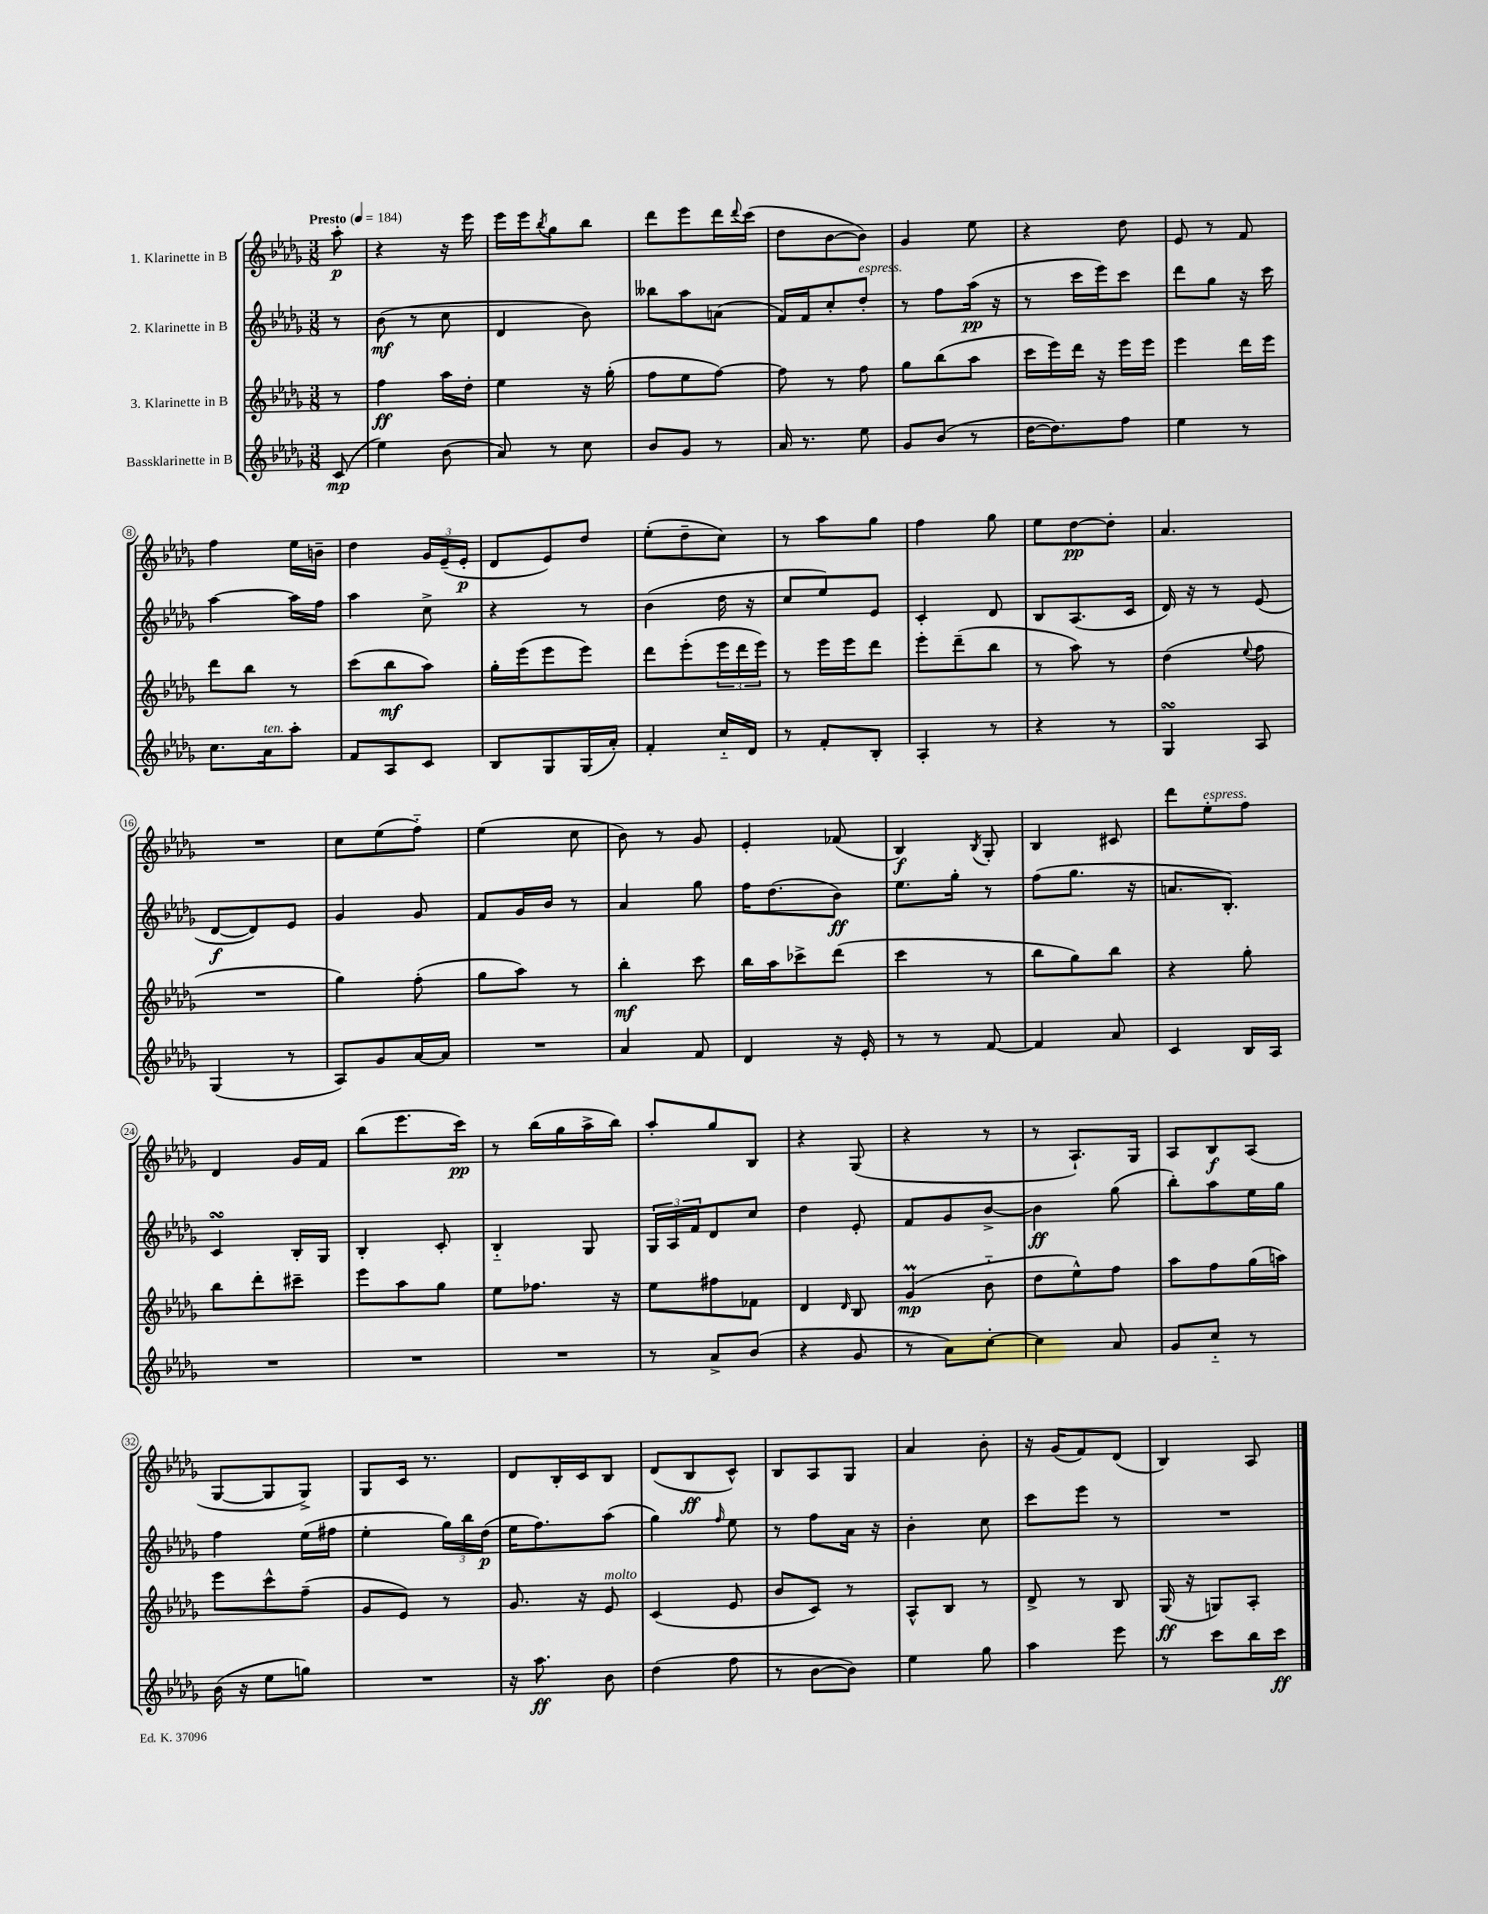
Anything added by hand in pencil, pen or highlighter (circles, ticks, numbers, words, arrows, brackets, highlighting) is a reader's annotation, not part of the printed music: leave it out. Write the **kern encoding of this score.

**kern	**dynam	**kern	**dynam	**kern	**dynam	**kern	**dynam
*part4	*part4	*part3	*part3	*part2	*part2	*part1	*part1
*staff4	*staff4	*staff3	*staff3	*staff2	*staff2	*staff1	*staff1
*I"Bassklarinette in B	*	*I"3. Klarinette in B	*	*I"2. Klarinette in B	*	*I"1. Klarinette in B	*
*clefG2	*	*clefG2	*	*clefG2	*	*clefG2	*
*k[b-e-a-d-g-]	*	*k[b-e-a-d-g-]	*	*k[b-e-a-d-g-]	*	*k[b-e-a-d-g-]	*
*M3/8	*	*M3/8	*	*M3/8	*	*M3/8	*
*MM184	*	*MM184	*	*MM184	*	*MM184	*
=	=	=	=	=	=	=	=
!	!	!	!	!	!	!LO:TX:a:B:t=Presto	!
(8c/	mp	8r	.	8r	.	8aa-'\	p
=1	=1	=1	=1	=1	=1	=1	=1
4ee-\)	.	4ff\	ff	(8b-\	mf	4r	.
.	.	.	.	8r	.	.	.
(8b-\	.	16aa-\LL	.	8cc\	.	16r	.
.	.	16dd-'\JJ	.	.	.	16eee-\	.
=2	=2	=2	=2	=2	=2	=2	=2
8a-/)	.	4ee-\	.	4d-/	.	16eee-\LL	.
.	.	.	.	.	.	16eee-\J	.
.	.	.	.	.	.	8qbb-/	.
8r	.	.	.	.	.	8gg-\	.
8cc\	.	16r	.	8b-\)	.	8bb-\J	.
.	.	(16gg-'\	.	.	.	.	.
=3	=3	=3	=3	=3	=3	=3	=3
8b-/L	.	8ff\L	.	8bb--X\L	.	8ddd-\L	.
8g-/J	.	8ee-\	.	8aa-\	.	8eee-\	.
8r	.	[8ff\J)	.	(8an\J	.	16ddd-\L	.
.	.	.	.	.	.	8qqddd-/	.
.	.	.	.	.	.	(16ccc\JJ	.
=4	=4	=4	=4	=4	=4	=4	=4
16a-/	.	8ff\]	.	16f/LL)	.	8dd-\L	.
8.r	.	.	.	16f/J	.	.	.
.	.	8r	.	8cc'/	.	[8b-\	.
!	!	!	!	!LO:TX:a:i:t=espress.	!	!	!
8ee-\	.	8ff\	.	8dd-'/J	.	8b-\J])	.
=5	=5	=5	=5	=5	=5	=5	=5
8g-/L	.	8gg-\L	.	8r	.	4g-/	.
(8b-/J	.	(8bb-\	.	8ff\L	.	.	.
8r	.	8aa-\J	.	(16aa-\Jk	pp	8ee-\	.
.	.	.	.	16r	.	.	.
=6	=6	=6	=6	=6	=6	=6	=6
[16dd-\KL	.	16ccc\LL	.	8r	.	4r	.
8.dd-\])	.	16eee-\)	.	.	.	.	.
.	.	16ddd-\JJ	.	16ccc\LL	.	.	.
.	.	16r	.	16eee-\J)	.	.	.
8ff\J	.	16eee-\LL	.	8ccc\J	.	8dd-\	.
.	.	16eee-\JJ	.	.	.	.	.
=7	=7	=7	=7	=7	=7	=7	=7
4ee-\	.	4eee-\	.	8ddd-\L	.	8e-/	.
.	.	.	.	8gg-\J	.	8r	.
8r	.	16ddd-\LL	.	16r	.	8f/	.
.	.	16eee-\JJ	.	16ccc\	.	.	.
!!LO:LB:g=z
=8	=8	=8	=8	=8	=8	=8	=8
8.cc\L	.	8ddd-\L	.	[4aa-\	.	4ff\	.
.	.	8bb-\J	.	.	.	.	.
!LO:TX:a:i:t=ten.	!	!	!	!	!	!	!
16a-\k	.	.	.	.	.	.	.
8aa-'\J	.	8r	.	16aa-\LL]	.	16ee-\LL	.
.	.	.	.	16ff\JJ	.	16bn~\JJ	.
=9	=9	=9	=9	=9	=9	=9	=9
8f/L	.	(8ccc\L	.	4aa-\	.	4dd-\	.
8A-/	.	8bb-\	mf	.	.	.	.
8c/J	.	8aa-\J)	.	8cc^\	.	24g-/LL	.
.	.	.	.	.	.	(24e-~/	.
.	.	.	.	.	.	24e-'/JJ	p
=10	=10	=10	=10	=10	=10	=10	=10
8B-/L	.	16gg-'\LL	.	4r	.	8d-/L	.
.	.	(16eee-\J	.	.	.	.	.
8G-/	.	8eee-\	.	.	.	8e-/)	.
(16G-/L	.	8eee-\J)	.	8r	.	8dd-/J	.
16a-'/JJ)	.	.	.	.	.	.	.
=11	=11	=11	=11	=11	=11	=11	=11
4f'/	.	8ddd-\L	.	(4b-\	.	(8ee-'\L	.
.	.	(8eee-'\	.	.	.	8dd-~\	.
16cc/LL	.	24eee-\L	.	16dd-\	.	8cc\J)	.
.	.	24ddd-\	.	.	.	.	.
16d-/JJ	.	.	.	16r	.	.	.
.	.	24eee-\JJ)	.	.	.	.	.
=12	=12	=12	=12	=12	=12	=12	=12
8r	.	8r	.	8cc/L	.	8r	.
8f'/L	.	16eee-\LL	.	8ee-/)	.	8aa-\L	.
.	.	16eee-\J	.	.	.	.	.
8B-'/J	.	8ddd-\J	.	8e-/J	.	8gg-\J	.
=13	=13	=13	=13	=13	=13	=13	=13
4A-'/	.	8eee-'\L	.	4c'/	.	4ff\	.
.	.	(8ddd-~\	.	.	.	.	.
8r	.	8bb-\J	.	8d-/	.	8gg-\	.
=14	=14	=14	=14	=14	=14	=14	=14
4r	.	8r	.	8B-/L	.	8ee-\L	.
.	.	8aa-\)	.	(8.A-/	.	[8dd-\	pp
8r	.	8r	.	.	.	8dd-'\J]	.
.	.	.	.	16c/Jk	.	.	.
=15	=15	=15	=15	=15	=15	=15	=15
4G-sSSs/	.	(4dd-\	.	16d-/)	.	4.a-/	.
.	.	.	.	16r	.	.	.
.	.	.	.	8r	.	.	.
.	.	8qqee-/	.	.	.	.	.
8A-/	.	8ff\	.	(8e-/	.	.	.
!!LO:LB:g=z
=16	=16	=16	=16	=16	=16	=16	=16
(4G-/	.	4.r	.	[8d-/L	f	4.r	.
.	.	.	.	8d-/])	.	.	.
8r	.	.	.	8e-/J	.	.	.
=17	=17	=17	=17	=17	=17	=17	=17
8A-/L)	.	4gg-\)	.	4g-/	.	8cc\L	.
8g-/	.	.	.	.	.	(8ee-\	.
[16a-/L	.	(8ff'\	.	8g-/	.	8ff\J)	.
16a-/JJ]	.	.	.	.	.	.	.
=18	=18	=18	=18	=18	=18	=18	=18
4.r	.	8gg-\L	.	8f/L	.	(4ee-\	.
.	.	8aa-\J)	.	16g-/L	.	.	.
.	.	.	.	16b-/JJ	.	.	.
.	.	8r	.	8r	.	8cc\	.
=19	=19	=19	=19	=19	=19	=19	=19
4a-/	.	4bb-'\	mf	4a-/	.	8b-\)	.
.	.	.	.	.	.	8r	.
8f/	.	8ccc\	.	8gg-\	.	8g-/	.
=20	=20	=20	=20	=20	=20	=20	=20
4d-/	.	16bb-\LL	.	16ff\KL	.	4e-'/	.
.	.	16aa-\J	.	(8.dd-\	.	.	.
.	.	8ccc-X^\	.	.	.	.	.
16r	.	(8ddd-\J	.	8b-\J)	ff	(8f-X/	.
16e-'/	.	.	.	.	.	.	.
=21	=21	=21	=21	=21	=21	=21	=21
8r	.	4ccc\	.	8.ee-\L	.	4B-/)	f
8r	.	.	.	.	.	.	.
.	.	.	.	16gg-'\Jk	.	.	.
.	.	.	.	.	.	8qB-/	.
[8f/	.	8r	.	8r	.	8G-'/	.
=22	=22	=22	=22	=22	=22	=22	=22
4f/]	.	8bb-\L	.	(8ff\L	.	4B-/	.
.	.	8gg-\)	.	8.gg-\J	.	.	.
8a-/	.	8bb-\J	.	.	.	8c#X/	.
.	.	.	.	16r	.	.	.
=23	=23	=23	=23	=23	=23	=23	=23
4c/	.	4r	.	8.an/L	.	8ddd-\L	.
!	!	!	!	!	!	!LO:TX:a:i:t=espress.	!
.	.	.	.	.	.	8ee-'\	.
.	.	.	.	8.B-'/J)	.	.	.
16B-/LL	.	8gg-'\	.	.	.	8ff\J	.
16A-/JJ	.	.	.	.	.	.	.
!!LO:LB:g=z
=24	=24	=24	=24	=24	=24	=24	=24
4.r	.	8bb-\L	.	4csSsS/	.	4d-/	.
.	.	8ddd-'\	.	.	.	.	.
.	.	8ccc#X~\J	.	16B-'/LL	.	16g-/LL	.
.	.	.	.	16G-/JJ	.	16f/JJ	.
=25	=25	=25	=25	=25	=25	=25	=25
4.r	.	8eee-\L	.	4B-'/	.	(8bb-\L	.
.	.	8aa-\	.	.	.	8.eee-\	.
.	.	8gg-\J	.	8c'/	.	.	.
.	.	.	.	.	.	16ccc\Jk)	pp
=26	=26	=26	=26	=26	=26	=26	=26
4.r	.	8ee-\L	.	4B-/	.	8r	.
.	.	8.ff-X\J	.	.	.	(16bb-\LL	.
.	.	.	.	.	.	16gg-\	.
.	.	.	.	8G-/	.	16aa-^\	.
.	.	16r	.	.	.	16bb-\JJ)	.
=27	=27	=27	=27	=27	=27	=27	=27
8r	.	8ee-\L	.	24G-/LL	.	8aa-'/L	.
.	.	.	.	24A-/	.	.	.
.	.	.	.	24f/J	.	.	.
8a-^/L	.	8ff#X\	.	8d-/	.	8gg-/	.
(8b-/J	.	8f-X\J	.	8cc/J	.	8B-/J	.
=28	=28	=28	=28	=28	=28	=28	=28
4r	.	4d-/	.	4dd-\	.	4r	.
.	.	16qqd-/	.	.	.	.	.
8g-/	.	8B-/	.	8e-'/	.	(8G-/	.
=29	=29	=29	=29	=29	=29	=29	=29
8r	.	(4g-M/	mp	8f/L	.	4r	.
8a-\L)	.	.	.	8g-/	.	.	.
[8cc'\J	.	8b-\	.	[8b-^/J	.	8r	.
=30	=30	=30	=30	=30	=30	=30	=30
4cc\]	.	8dd-\L	.	4b-\]	ff	8r	.
.	.	8ee-^^\)	.	.	.	8.A-`/L)	.
8a-/	.	8ff\J	.	(8gg-\	.	.	.
.	.	.	.	.	.	16G-/Jk	.
=31	=31	=31	=31	=31	=31	=31	=31
8g-/L	.	8aa-\L	.	8bb-'\L)	.	8A-/L	.
8cc/J	.	8ff\	.	8aa-\	.	8B-/	f
8r	.	(16gg-\L	.	16ee-\L	.	(8A-/J	.
.	.	16aan\JJ)	.	16gg-\JJ	.	.	.
!!LO:LB:g=z
=32	=32	=32	=32	=32	=32	=32	=32
(16b-\	.	8eee-\L	.	4ff\	.	[8G-/L	.
16r	.	.	.	.	.	.	.
8ee-\L	.	8ccc^^\	.	.	.	8G-/]	.
8ggn\J)	.	(8ff~\J	.	(16ee-\LL	.	8G-^/J)	.
.	.	.	.	16ff#X\JJ	.	.	.
=33	=33	=33	=33	=33	=33	=33	=33
4.r	.	8g-/L	.	4ee-'\	.	8G-/L	.
.	.	8e-/J)	.	.	.	16c/Jk	.
.	.	.	.	.	.	8.r	.
.	.	8r	.	24gg-\LL)	.	.	.
.	.	.	.	24bb-\	.	.	.
.	.	.	.	(24dd-\JJ	p	.	.
=34	=34	=34	=34	=34	=34	=34	=34
16r	.	8.g-/	.	16ee-\KL	.	8d-/L	.
8.aa-\	ff	.	.	8.ff\)	.	.	.
.	.	.	.	.	.	16B-'/L	.
.	.	16r	.	.	.	16c/J	.
!	!	!LO:TX:a:i:t=molto	!	!	!	!	!
8b-\	.	8e-/	.	(8aa-\J	.	8B-/J	.
=35	=35	=35	=35	=35	=35	=35	=35
(4dd-\	.	(4c/	.	4gg-\)	.	(8d-/L	.
.	.	.	.	.	.	8B-/	ff
.	.	.	.	16qqff/	.	.	.
8ff\	.	8e-/	.	8ee-\	.	8c^^/J)	.
=36	=36	=36	=36	=36	=36	=36	=36
8r	.	8b-/L	.	8r	.	8B-/L	.
[8b-\L	.	8c/J)	.	8ff\L	.	8A-/	.
8b-\J])	.	8r	.	16a-\Jk	.	8G-/J	.
.	.	.	.	16r	.	.	.
=37	=37	=37	=37	=37	=37	=37	=37
4ee-\	.	8A-^^/L	.	4b-'\	.	4a-/	.
.	.	8B-/J	.	.	.	.	.
8gg-\	.	8r	.	8cc\	.	8b-'\	.
=38	=38	=38	=38	=38	=38	=38	=38
4aa-\	.	8d-^/	.	8ccc\L	.	16r	.
.	.	.	.	.	.	(16g-/KL	.
.	.	8r	.	8eee-\J	.	8f/)	.
8eee-\	.	8B-/	.	8r	.	(8d-/J	.
=39	=39	=39	=39	=39	=39	=39	=39
8r	.	(16G-/	ff	4.r	.	4B-/)	.
.	.	16r	.	.	.	.	.
8ccc\L	.	8Gn/L)	.	.	.	.	.
16bb-\L	.	8A-'/J	.	.	.	8A-/	.
16ccc\JJ	ff	.	.	.	.	.	.
==	==	==	==	==	==	==	==
*-	*-	*-	*-	*-	*-	*-	*-
